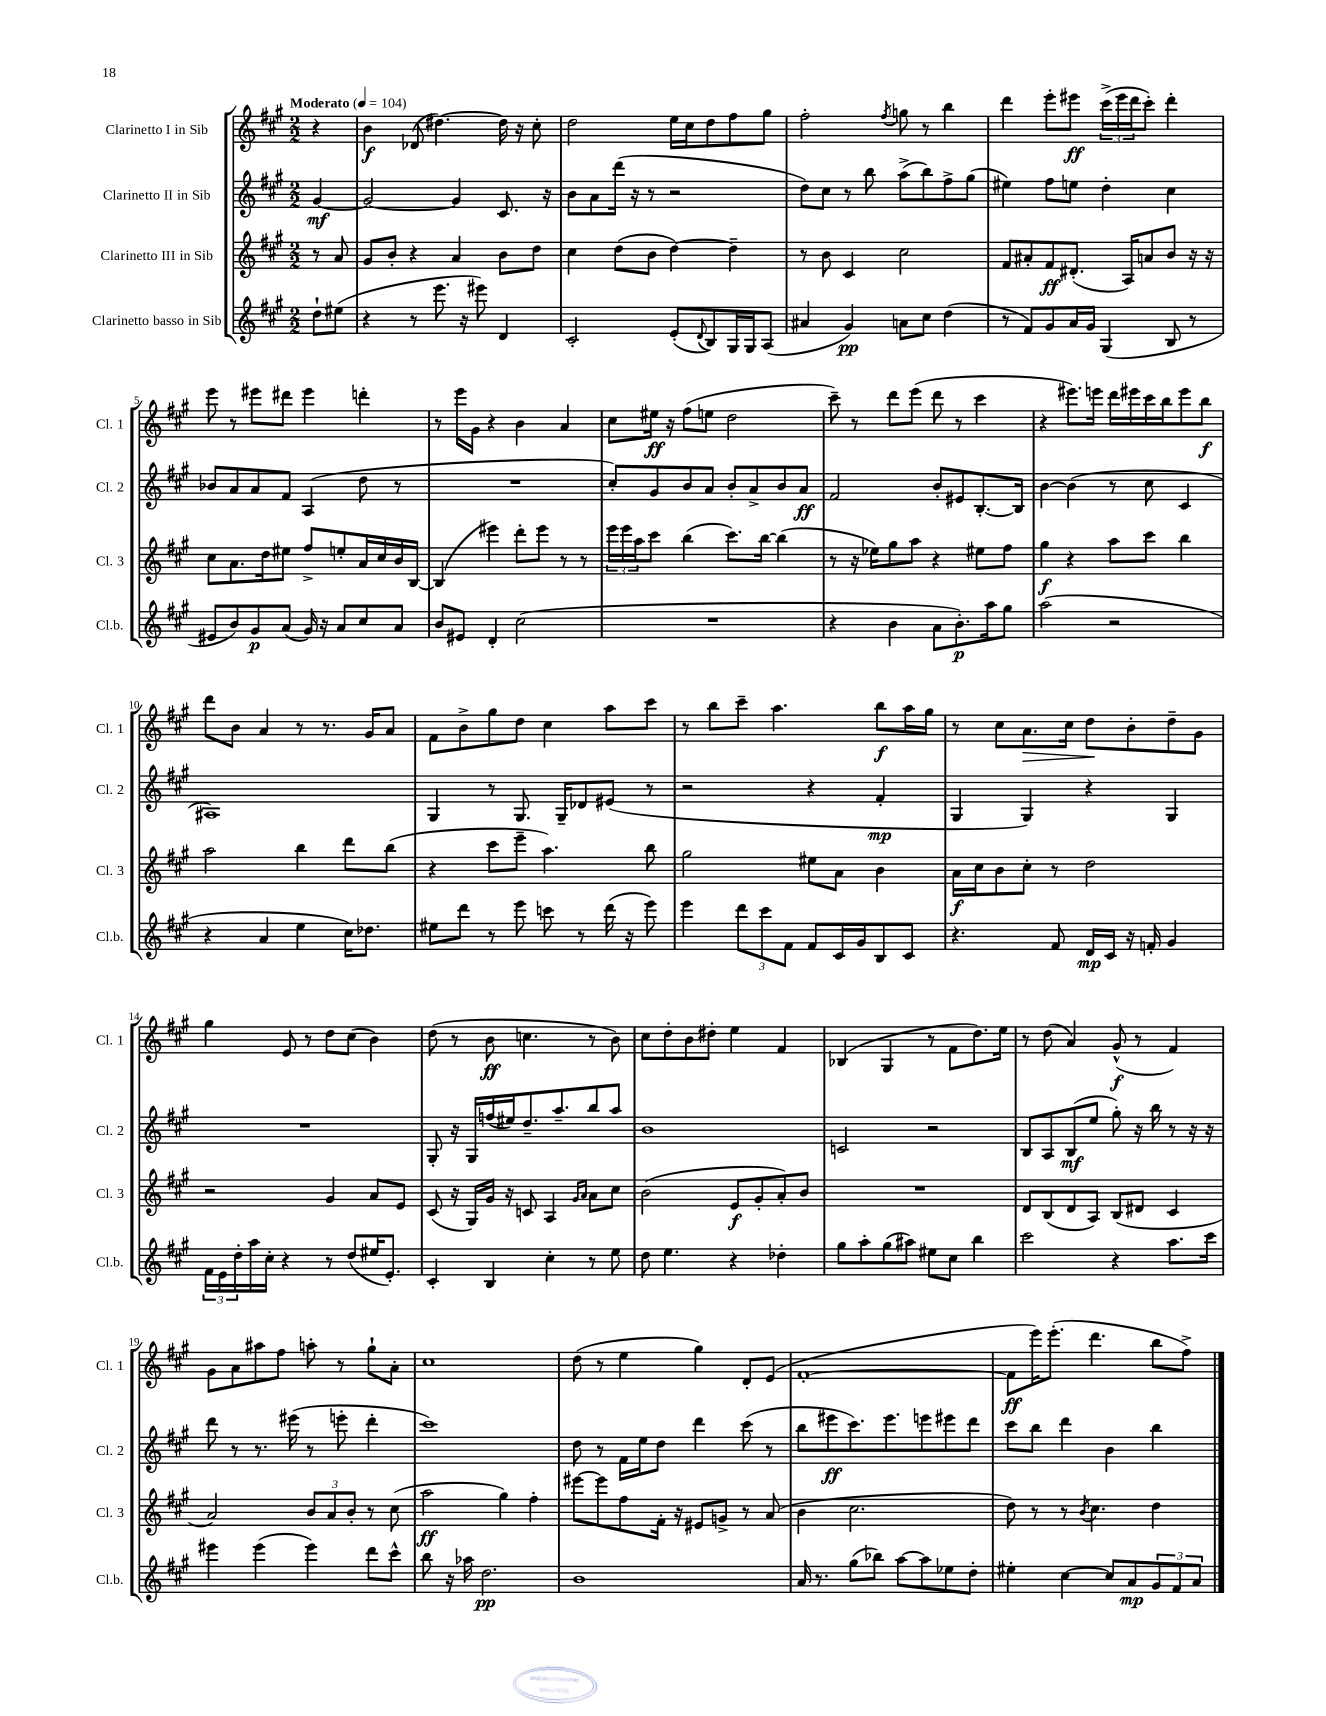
<<
\new StaffGroup <<
\new Staff = "s0" \with { instrumentName = "Clarinetto I in Sib" shortInstrumentName = "Cl. 1" } {
    \clef treble \key a \major \numericTimeSignature \time 2/2 \partial 4 \tempo "Moderato" 4 = 104
    r4 |
    b'4\f des'8( dis''4.~) dis''16 r16 cis''8-. |
    d''2 e''16 cis''16 d''8 fis''8 gis''8 |
    fis''2-. \acciaccatura { fis''8 } g''8 r8 b''4 |
    d'''4 e'''8-. eis'''8\ff \tuplet 3/2 { cis'''16->( eis'''16 d'''16 } cis'''8-.) d'''4-. |
    e'''8 r8 eis'''8 dis'''8 eis'''4 d'''4-. |
    r8 e'''16 gis'16 r4 b'4 a'4 |
    cis''8 eis''16\ff r16 fis''8( e''8 d''2 |
    cis'''8--) r8 d'''8 e'''8( d'''8 r8 cis'''4 |
    r4 eis'''8.) e'''16 d'''16 eis'''16 cis'''16 b''16 eis'''8 b''8\f |
    d'''8 b'8 a'4 r8 r8. gis'16 a'8 |
    fis'8 b'8-> gis''8 d''8 cis''4 a''8 cis'''8 |
    r8 b''8 cis'''8-- a''4. b''8\f a''16 gis''16 |
    r8 cis''8 a'8.\> cis''16 d''8\! b'8-. d''8-- gis'8 |
    gis''4 e'8 r8 d''8 cis''8( b'4) |
    d''8( r8 b'8\ff c''4. r8 b'8) |
    cis''8 d''8-. b'8 dis''8-. e''4 fis'4 |
    bes4( gis4 r8 fis'8 d''8.) e''16 |
    r8 d''8( a'4) gis'8-^\f( r8 fis'4) |
    gis'8 a'8 ais''8 fis''8 a''8-. r8 gis''8-! a'8-. |
    cis''1 |
    d''8( r8 e''4 gis''4) d'8-. e'8( |
    fis'1~-. |
    fis'8\ff e'''16) e'''8.-.( d'''4. b''8 fis''8->) \bar "|." |
}
\new Staff = "s1" \with { instrumentName = "Clarinetto II in Sib" shortInstrumentName = "Cl. 2" } {
    \clef treble \key a \major \numericTimeSignature \time 2/2 \partial 4
    gis'4~\mf |
    gis'2~ gis'4 cis'8. r16 |
    b'8 a'8 d'''16( r16 r8 r2 |
    d''8) cis''8 r8 b''8 a''8->( b''8) fis''8-> gis''8( |
    eis''4) fis''8 e''8 d''4-. cis''4 |
    bes'8 a'8 a'8 fis'8 a4( d''8 r8 |
    R1 |
    cis''8-.) gis'8 b'8 a'8 b'8-. a'8-> b'8 a'8\ff |
    fis'2 b'8-. eis'8 b8.~-. b16 |
    b'4~ b'4( r8 cis''8 cis'4 |
    ais1) |
    gis4 r8 gis8. gis16-- des'8 eis'8( r8 |
    r2 r4 fis'4-.\mp |
    gis4 gis4) r4 gis4 |
    R1 |
    gis8-. r16 gis16 f''16( eis''16) d''8.-- a''8.-- b''8 a''8 |
    b'1 |
    c'2 r2 |
    b8 a8 b8\mf( e''8 gis''8-.) r16 b''16 r8 r16 r16 |
    d'''8 r8 r8. eis'''16( r8 e'''8-. d'''4-. |
    cis'''1) |
    d''8 r8 fis'16 e''16 d''8 d'''4 cis'''8( r8 |
    b''8 eis'''8\ff cis'''8.) eis'''8. e'''8 eis'''8 d'''8 |
    cis'''8 b''8 d'''4 b'4 b''4 \bar "|." |
}
\new Staff = "s2" \with { instrumentName = "Clarinetto III in Sib" shortInstrumentName = "Cl. 3" } {
    \clef treble \key a \major \numericTimeSignature \time 2/2 \partial 4
    r8 a'8 |
    gis'8 b'8-. r4 a'4 b'8 d''8 |
    cis''4 d''8( b'8 d''4~) d''4-- |
    r8 b'8 cis'4 cis''2 |
    fis'8 ais'8-. fis'8\ff dis'8.-.( a16) a'8 b'8 r16 r16 |
    cis''8 a'8. d''16 eis''8 fis''8-> e''8-. a'16 cis''16 b'16 b16~ |
    b4( eis'''4) d'''8-. eis'''8 r8 r8 |
    \tuplet 3/2 { e'''16 e'''16 a''16 } cis'''8 b''4( cis'''8.) b''16~ b''4( |
    r8 r16 ees''16) gis''8 a''8 r4 eis''8 fis''8 |
    gis''4\f r4 a''8 cis'''8 b''4 |
    a''2 b''4 d'''8 b''8( |
    r4 cis'''8 e'''8-- a''4.) b''8 |
    gis''2 eis''8 a'8 b'4 |
    a'16\f cis''16 b'8 cis''8-. r8 d''2 |
    r2 gis'4 a'8 e'8 |
    cis'8( r16 gis16) gis'16 r16 c'8 a4 \grace { gis'16 a'16 } a'8 cis''8 |
    b'2( e'8\f gis'8-. a'8-.) b'8 |
    R1 |
    d'8 b8( d'8 a8) b8( dis'8 cis'4 |
    a'2) \tuplet 3/2 { b'8 a'8 b'8-. } r8 cis''8( |
    a''2\ff gis''4) fis''4-. |
    eis'''8~ eis'''8 fis''8 fis'16-. r16 eis'8 g'8-> r8 a'8( |
    b'4 cis''2. |
    d''8) r8 r8 \acciaccatura { b'8 } cis''4. d''4 \bar "|." |
}
\new Staff = "s3" \with { instrumentName = "Clarinetto basso in Sib" shortInstrumentName = "Cl.b." } {
    \clef treble \key a \major \numericTimeSignature \time 2/2 \partial 4
    d''8-! eis''8( |
    r4 r8 e'''8. r16 eis'''8) d'4 |
    cis'2-. e'8-.( \appoggiatura { d'8 } b8) gis16 gis16 a8( |
    ais'4 gis'4\pp) a'8 cis''8 d''4( |
    r8 fis'8) gis'8 a'16 gis'16 gis4( b8 r8 |
    eis'8 b'8) gis'8\p a'8( gis'16) r16 a'8 cis''8 a'8 |
    b'8 eis'8 d'4-. cis''2( |
    R1 |
    r4 b'4 a'8 b'8.-.\p) a''16 gis''8 |
    a''2( r2 |
    r4 a'4 e''4 cis''16) des''8. |
    eis''8 d'''8 r8 e'''8 c'''8 r8 d'''16( r16 e'''8) |
    e'''4 \tuplet 3/2 { d'''8 cis'''8 fis'8 } fis'8 cis'16 gis'16 b8 cis'8 |
    r4. fis'8 d'16\mp cis'16 r16 f'16-. gis'4 |
    \tuplet 3/2 { fis'16 e'16 d''16-. } a''16 cis''16-. r4 r8 d''8( eis''16 e'8.-.) |
    cis'4-. b4 cis''4-. r8 e''8 |
    d''8 e''4. r4 des''4-. |
    gis''8 a''8-. gis''8( ais''8) eis''8 cis''8 b''4 |
    cis'''2 r4 a''8. cis'''16 |
    eis'''4 eis'''4( eis'''4) d'''8 cis'''8-^ |
    b''8 r16 aes''16 d''2.\pp |
    b'1 |
    a'16 r8. gis''8( bes''8) a''8~ a''8 ees''8 d''8-. |
    eis''4-. cis''4~ cis''8 a'8\mp \tuplet 3/2 { gis'8 fis'8 a'8 } \bar "|." |
}
>>
>>
